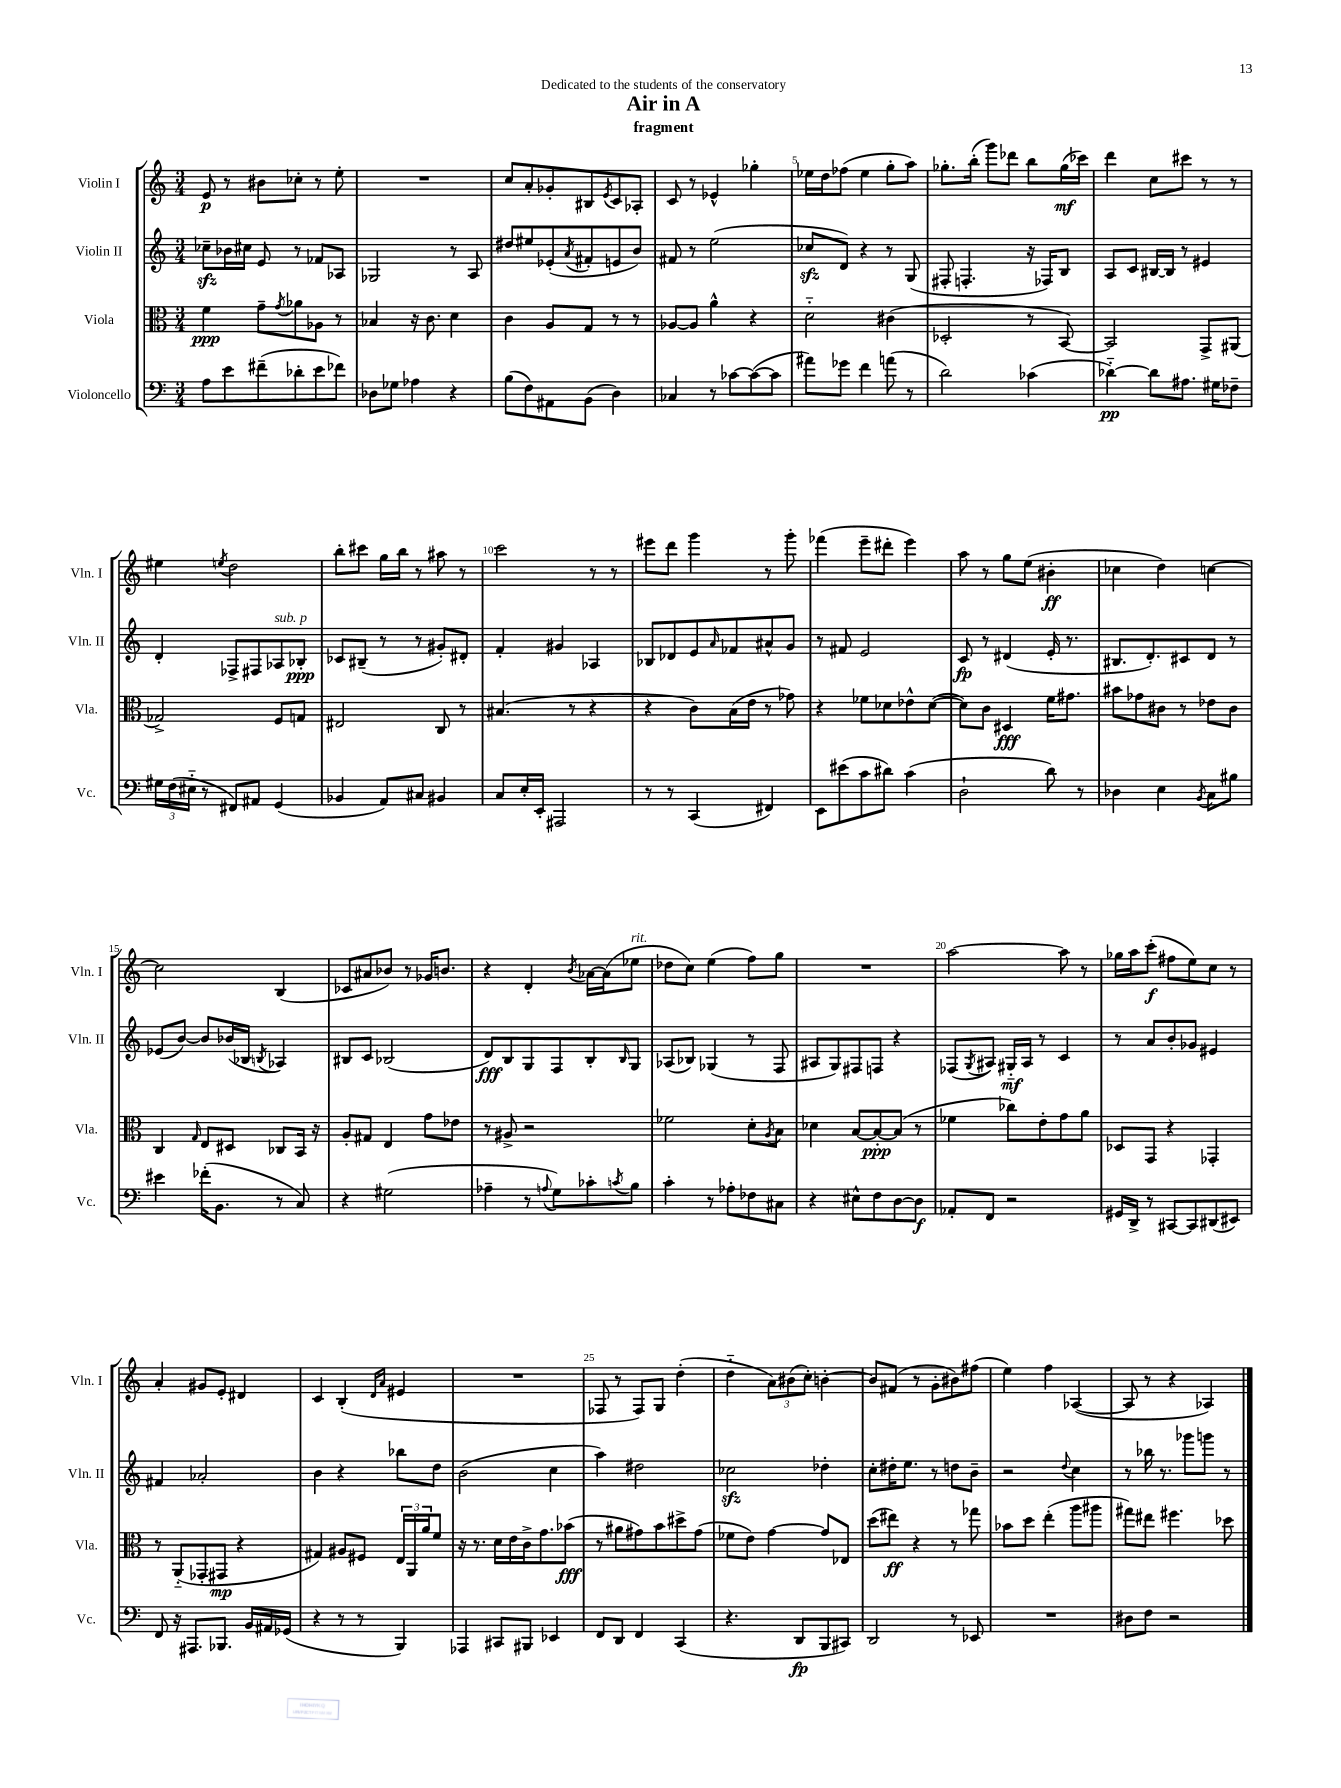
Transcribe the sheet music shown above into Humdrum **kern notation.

**kern	**kern	**kern	**kern
*staff4	*staff3	*staff2	*staff1
*clefF4	*clefC3	*clefG2	*clefG2
*k[]	*k[]	*k[]	*k[]
*M3/4	*M3/4	*M3/4	*M3/4
8A\L	4f\	8cc-~\L	8e/
8e\	.	16b-\L	8r
.	.	16cc#\JJ	.
(8f#~\	8g~\L	8e/	8b#\L
.	8qg/	.	.
8d-'\	8a-\	8r	8cc-'\J
8e\	8A-\J	8f-/L	8r
8f-\J)	8r	8A-/J	8ee'\
=	=	=	=
8D-\L	4B-/	2G-/	2.r
8G-\J	.	.	.
4A-\	16r	.	.
.	8.c\	.	.
4r	4d\	8r	.
.	.	8A/	.
=	=	=	=
(8B\L	4c\	8dd#/L	8cc/L
8F\)	.	8ee#/	8a'/
8AA#\	8A/L	(8e-'/	8g-'/
.	.	8qa/	.
(8BB\J	8G/J	8f#'/	8B#/
.	.	.	8qe/
4D\)	8r	8e/	8c/
.	8r	8b/J)	8A-'/J
=	=	=	=
4C-/	[8A-/L	8f#/	8c/
.	8A-/]J	8r	8r
8r	4a^^\	(2ee\	4e-^^/
[8c-\L	.	.	.
(8c-\_	4r	.	4gg-'\
8c-\]J	.	.	.
=	=	=	=
8a#\L)	2d'~\	8cc-/L	16ee-\LL
.	.	.	16dd\J
8g-\J	.	8d/J)	(8ff-\J
4f\	.	4r	4ee-\
(8a\	(4c#\	8r	8gg'\L
8r	.	(8G/	8aa\J)
=	=	=	=
2d\)	2D-'/	8F#'/	8.gg-'\L
.	.	4.F'/	.
.	.	.	(16bb'\Jk
.	.	.	8ggg\L)
.	.	.	8ddd-\J
(4c-\	8r	16r	8bb\L
.	.	16F-/LK)	.
.	[8BB/)	8B/J	(16gg-\L
.	.	.	16ccc-\JJ)
=	=	=	=
[4d-'~\)	2BB/]	8A/L	4ddd\
.	.	8c/J	.
8d-\]L	.	[16B#/LL	8cc\L
.	.	16B#/]JJ	.
8.A#\J	.	8r	8ccc#\J
.	8GG^/L	4e#/	8r
16G#\LK	.	.	.
8F-~\J	(8AA#/J	.	8r
=	=	=	=
24G#\LL	2G-^/)	4d'/	4ee#\
(24F\	.	.	.
24E#'~\JJ	.	.	.
8r	.	.	.
.	.	.	8qee/
8FF#/L)	.	8F-^/L	2dd\
8AA#/J	.	8F#/	.
(4GG/	8F/L	8A-/	.
.	8G/J	8B-'/J	.
=	=	=	=
4BB-/	2E#/	8c-/L	8bb'\L
.	.	(8B#~/J	8ccc#\J
8AA/L)	.	8r	16gg\LL
.	.	.	16bb\JJ
8C#/J	.	8r	8r
4BB#/	8C/	8g#'/L)	8aa#\
.	8r	8d#'/J	8r
=	=	=	=
8C/L	(4.B#/	4f'/	2ccc\
16E'/L	.	.	.
16EE'/JJ	.	.	.
2AAA#/	.	4g#/	.
.	8r	.	.
.	4r	4A-/	8r
.	.	.	8r
=	=	=	=
8r	4r	8B-/L	8eee#\L
8r	.	8d-/	8ddd\J
(4CC/	8c\L)	8e/	4ggg\
.	.	16qqa/	.
.	(16B\L	8f-/	.
.	16e\JJ	.	.
4FF#/)	8r	8a#^^/	8r
.	8g-\)	8g/J	8ggg'\
=	=	=	=
8EE\L	4r	8r	(4fff-\
(8e#\	.	8f#/	.
8c\	8f-\L	2e/	8eee~\L
8d#\J)	8d-\	.	8ddd#'\J
(4c\	8e-^^\	.	4eee\)
.	([8d-\J	.	.
=	=	=	=
2D`\	8d-\]L)	8c/	8aa\
.	8c\J	8r	8r
.	4D#/	(4d#/	8gg\L
.	.	.	(8ee\J
8d\)	16f\LK	16e'/	4b#'\
.	8.g#\J	8.r	.
8r	.	.	.
=	=	=	=
4D-\	8b#\L	8.B#/L	4cc-\
.	8g-\	.	.
.	.	8.d'/)	.
4E\	8c#\J	.	4dd\)
.	8r	8c#/	.
8qBB/	.	.	.
8C\L	8e-\L	8d/J	[4cc\
8B#\J	8c#\J	8r	.
=	=	=	=
4e#\	4C/	(8e-/L	2cc\]
.	.	[8b/J)	.
.	16qqG/	.	.
(16f-'\LK	8E/L	8b/]L	.
8.BB\J	.	.	.
.	8D#/J	(16b-/L	.
.	.	16B-/JJ	.
.	.	8qB/	.
8r	8C-/L	4A-/)	(4B/
8C/)	16BB/Jk	.	.
.	16r	.	.
=	=	=	=
4r	8A'/L	8B#/L	8c-/L
.	8G#/J	8c/J	8a#/
(2G#\	4E/	(2B-/	8b-/J)
.	.	.	8r
.	8g\L	.	16g-/LK
.	.	.	8.b/J
.	8e-\J	.	.
=	=	=	=
4A-~\	8r	8d/L)	4r
.	8A#^/	8B/	.
8r	2r	8G/	4d'/
8qqA/	.	.	.
8G\L)	.	8F/	.
.	.	.	8qb/
8c-'\	.	8B'/	[16a-\LL
.	.	.	(16a-\]J
8qc/	.	16qqB/	.
8B\J	.	8G/J	8ee-\J
=	=	=	=
4c'\	2f-\	(8A-/L	8dd-\L
.	.	8B-/J)	8cc\J)
8r	.	(4G-/	(4ee\
8A-'\L	.	.	.
8F-\	8d'\L	8r	8ff\L)
.	8qA/	.	.
8C#\J	8B\J	8F/	8gg\J
=	=	=	=
4r	4d-\	8A#/L	2.r
.	.	8G/)	.
8E#^^\L	[8B/L	8F#/	.
8F\	8B'/_	8F/J	.
[8D\	(8B/]J	4r	.
8D\]J	8r	.	.
=	=	=	=
8AA-'/L	4f-\	(8F-/L	[2aa\
.	.	8qG/	.
8FF/J	.	8A#/J)	.
2r	8cc-\L)	16G#'~/LL	.
.	.	16A#/JJ	.
.	8e'\	8r	.
.	8g\	4c/	8aa\]
.	8a\J	.	8r
=	=	=	=
16GG#/LL	8D-/L	8r	16gg-\LL
16DD^/JJ	.	.	16aa\J
8r	8GG/J	8a/L	(8ccc'\J
[8CC#/L	4r	8b'/	8ff#\L
8CC#/]	.	8g-/J	8ee\)
(8DD#/	4GG-'/	4e#/	8cc\J
8EE#/J)	.	.	8r
=	=	=	=
8FF/	8r	4f#/	4a'/
16r	(8AA'~/L	.	.
8.AAA#/L	.	.	.
.	8GG-'/	2a-'/	8g#/L
8.BBB-/J	8GG#/J	.	8e'/J
.	4r	.	4d#/
16BB/LL	.	.	.
16AA#/	.	.	.
(16GG-/JJ	.	.	.
=	=	=	=
4r	4G#/)	4b\	4c/
8r	8A#/L	4r	(4B'/
8r	8F#/J	.	.
.	.	.	16qqd/LL
.	.	.	16qqa/JJ
4BBB/)	24E/LL	8bb-\L	4e#/
.	24AA/	.	.
.	24a/J	.	.
.	8f/J	8dd\J	.
=	=	=	=
4AAA-/	16r	(2b\	2.r
.	8.r	.	.
8CC#/L	16d\LL	.	.
.	16e\	.	.
8BBB#/J	16c^\J	.	.
.	8.g\	.	.
4EE-/	.	4cc\	.
.	(8b-\J	.	.
=	=	=	=
8FF/L	8r	4aa\)	8F-/
8DD/J	8a#\L	.	8r
4FF/	8g#\)	2dd#\	8F-/L)
.	8b\	.	8G/J
(4CC/	8dd#^\	.	(4dd'\
.	(8g#\J	.	.
=	=	=	=
4.r	8f-\L	2cc-\	4dd'~\
.	8e\J)	.	.
.	[4g\	.	12a\L)
.	.	.	(12b#\
8DD/L	.	.	.
.	.	.	12cc'\J)
8BBB/	8g/]L	4dd-'\	[4b'\
8CC#/J)	8E-/J	.	.
=	=	=	=
2DD/	(8dd\L	8cc'\L	8b/]L
.	8ee#\J)	16dd#'\K	(8f#/J
.	.	8.ee\J	.
.	4r	.	8r
.	.	8r	8g'\L
8r	8r	8dd\L	8b#\)
8EE-/	8gg-\	8b~\J	(8ff#\J
=	=	=	=
2.r	8b-\L	2r	4ee\)
.	8dd\J	.	.
.	(4ee'\	.	4ff\
.	.	8qqdd/	.
.	8aa\L	4cc\	([4A-/
.	8aa#\J	.	.
=	=	=	=
8D#\L	8gg#\L)	8r	8A-/]
8F\J	8ee#\J	16bb-\	8r
.	.	8.r	.
2r	4.ff#\	.	4r
.	.	8ggg-\L	.
.	.	8ggg\J	4A-/)
.	8dd-\	8r	.
==	==	==	==
*-	*-	*-	*-
